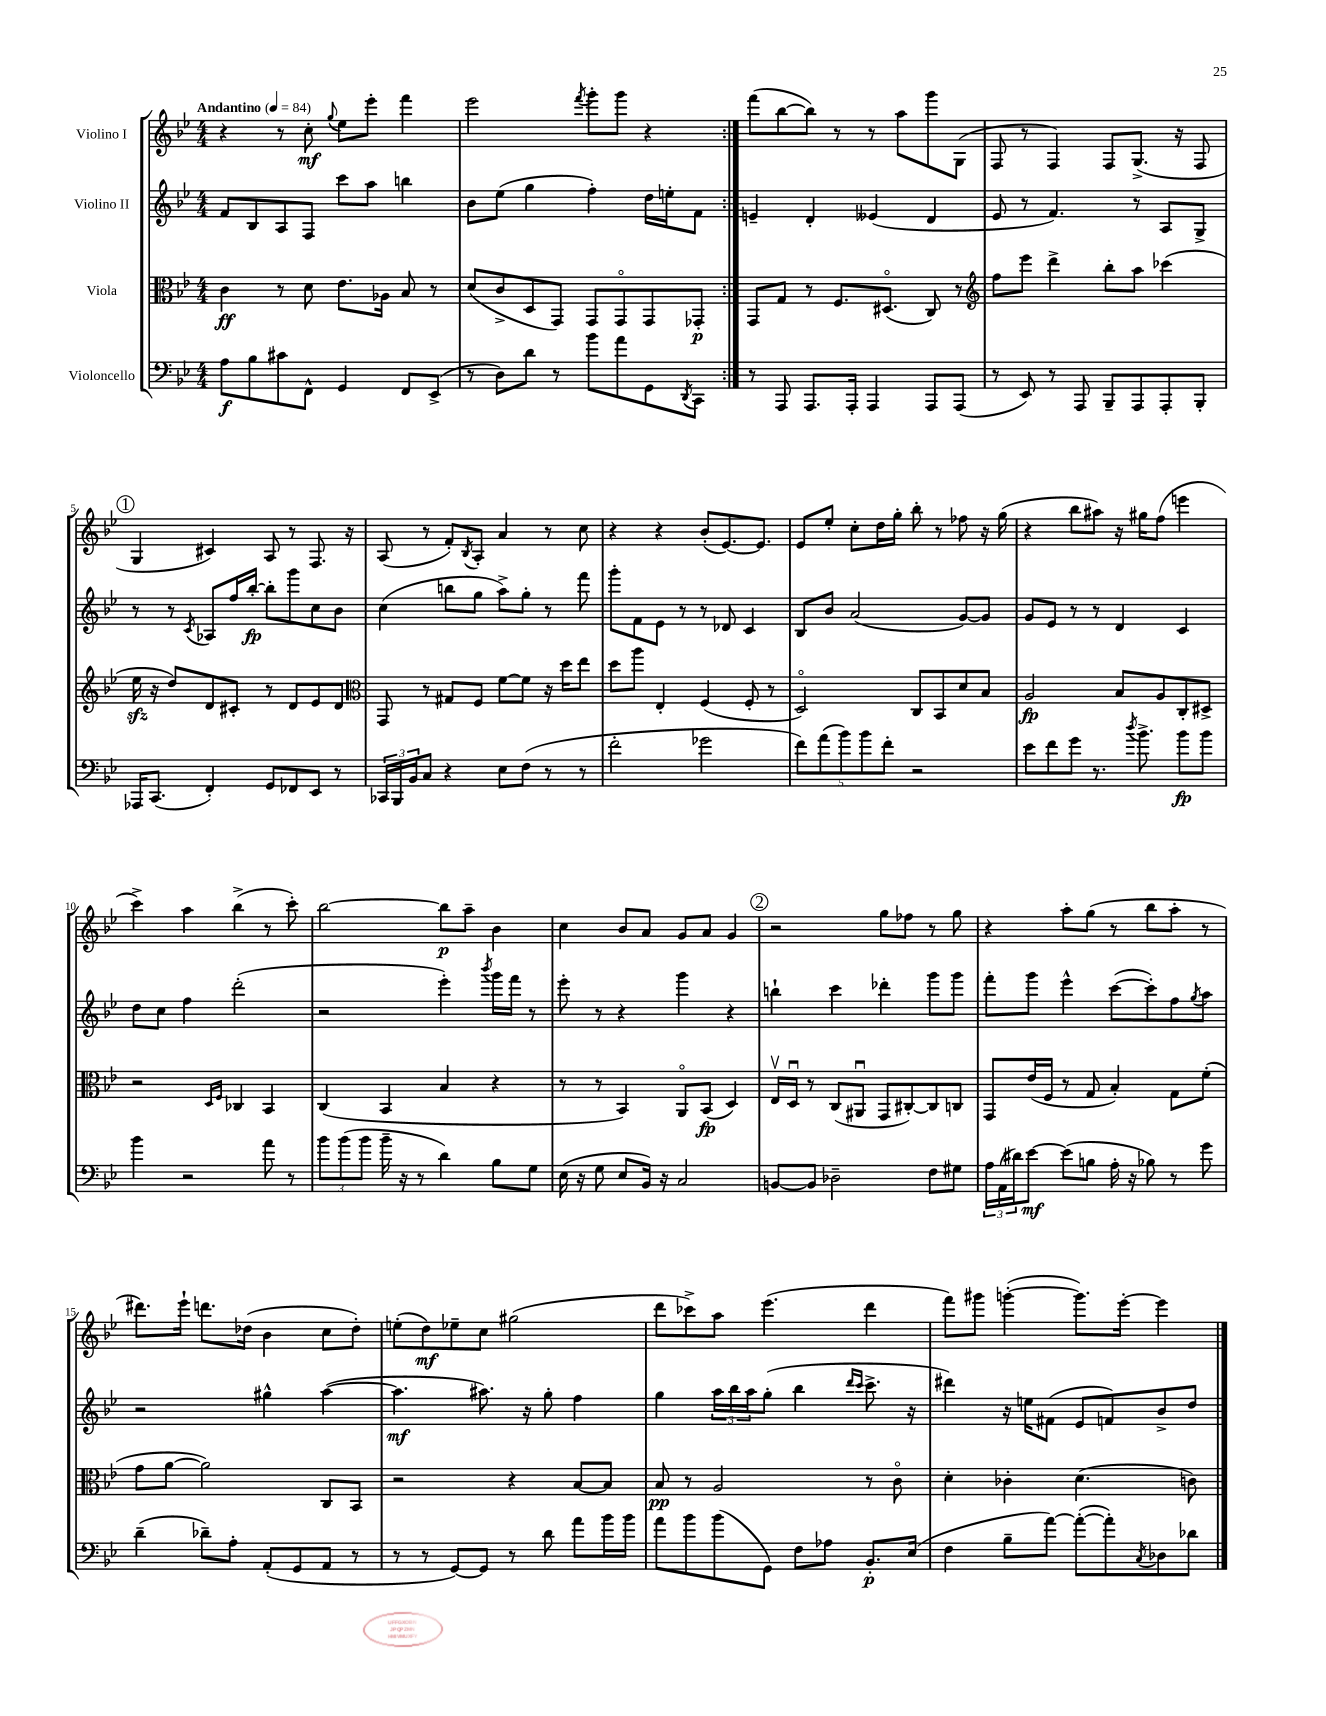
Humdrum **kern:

**kern	**dynam	**kern	**dynam	**kern	**dynam	**kern	**dynam
*part4	*part4	*part3	*part3	*part2	*part2	*part1	*part1
*staff4	*staff4	*staff3	*staff3	*staff2	*staff2	*staff1	*staff1
*I"Violoncello	*	*I"Viola	*	*I"Violino II	*	*I"Violino I	*
*clefF4	*	*clefC3	*	*clefG2	*	*clefG2	*
*k[b-e-]	*	*k[b-e-]	*	*k[b-e-]	*	*k[b-e-]	*
*M4/4	*	*M4/4	*	*M4/4	*	*M4/4	*
*MM84	*	*MM84	*	*MM84	*	*MM84	*
=1	=1	=1	=1	=1	=1	=1	=1
!	!	!	!	!	!	!LO:TX:a:B:t=Andantino	!
8A\L	f	4c\	ff	8f/L	.	4r	.
8B-\	.	.	.	8B-/	.	.	.
8c#X\	.	8r	.	8A/	.	8r	.
8FF^^\J	.	8d\	.	8F/J	.	8cc'\	mf
.	.	.	.	.	.	8qqgg/	.
4GG/	.	8.e-\L	.	8ccc\L	.	8ee-\L	.
.	.	.	.	8aa\J	.	8eee-'\J	.
.	.	16A-X\Jk	.	.	.	.	.
8FF/L	.	8B-/	.	4bbn\	.	4fff\	.
(8EE-^/J	.	8r	.	.	.	.	.
=2	=2	=2	=2	=2	=2	=2	=2
8r	.	(8d/L	.	8b-\L	.	2eee-\	.
8D\L)	.	8c^/	.	(8ee-\J	.	.	.
8d\J	.	8D/	.	4gg\	.	.	.
8r	.	8GG/J)	.	.	.	.	.
.	.	.	.	.	.	8qfff/	.
8b-\L	.	8GG/L	.	4ff'\)	.	8ggg'\L	.
8a\	.	8GG/	.	.	.	8ggg\J	.
8GG\	.	8GG/	.	16dd\LL	.	4r	.
.	.	.	.	16een'\J	.	.	.
8qDD/	.	.	.	.	.	.	.
8CC\J	.	8GG-X'/J	p	8f\J	.	.	.
=3:|!	=3:|!	=3:|!	=3:|!	=3:|!	=3:|!	=3:|!	=3:|!
8r	.	8GG/L	.	4en~/	.	(8fff\L	.
8AAA/	.	8G/J	.	.	.	[8bb-\	.
8.AAA/L	.	8r	.	4d'/	.	8bb-\J])	.
.	.	8.F/L	.	.	.	8r	.
16AAA'/Jk	.	.	.	.	.	.	.
4AAA/	.	.	.	(4e--X/	.	8r	.
.	.	(8.D#X/J	.	.	.	.	.
.	.	.	.	.	.	8aa\L	.
8AAA/L	.	8C/)	.	4d/	.	8ggg\	.
(8AAA/J	.	8r	.	.	.	(8G\J	.
=4	=4	=4	=4	=4	=4	=4	=4
*	*	*clefG2	*	*	*	*	*
8r	.	8ff\L	.	8e-/	.	8F/	.
8EE-/)	.	8eee-\J	.	8r	.	8r	.
8r	.	4ddd^\	.	4.f/)	.	4F/)	.
8AAA/	.	.	.	.	.	.	.
8BBB-~/L	.	8bb-'\L	.	.	.	8F/L	.
8AAA/	.	8aa\J	.	8r	.	(8.G^/J	.
8AAA'/	.	(4ccc-X\	.	8A/L	.	.	.
.	.	.	.	.	.	16r	.
8BBB-'/J	.	.	.	8G^/J	.	8F/	.
!!LO:LB:g=z
!!LO:REH:place=s1:t=1
=5	=5	=5	=5	=5	=5	=5	=5
16AAA-X/KL	.	16ee-zz\	.	8r	.	4G/	.
(8.CC/J	.	16r	.	.	.	.	.
.	.	8dd/L)	.	8r	.	.	.
.	.	.	.	8qc/	.	.	.
4FF'/)	.	8d/	.	8A-X/L	.	4c#X/)	.
.	.	8c#X'/J	.	16ff/L	.	.	.
.	.	.	.	[16bb-'/JJ	fp	.	.
8GG/L	.	8r	.	8bb-'\L]	.	8A/	.
8FF-X/	.	8d/L	.	8ggg\	.	8r	.
8EE-/J	.	8e-/	.	8cc\	.	8.F/	.
8r	.	8d/J	.	8b-\J	.	.	.
.	.	.	.	.	.	16r	.
=6	=6	=6	=6	=6	=6	=6	=6
*	*	*clefC3	*	*	*	*	*
24CC-X/LL	.	8GG/	.	(4cc\	.	(8A/	.
24BBB-/	.	.	.	.	.	.	.
24BB-/J	.	.	.	.	.	.	.
8C/J	.	8r	.	.	.	8r	.
4r	.	8G#X/L	.	8bbn\L	.	8f'/L)	.
.	.	.	.	.	.	8qB-/	.
.	.	8F/J	.	8gg\J	.	8A'/J	.
8E-\L	.	[8f\L	.	8aa^\L)	.	4a/	.
(8F\J	.	8f\J]	.	8gg'\J	.	.	.
8r	.	16r	.	8r	.	8r	.
.	.	16dd\KL	.	.	.	.	.
8r	.	8ee-\J	.	8fff\	.	8cc\	.
=7	=7	=7	=7	=7	=7	=7	=7
2f'\	.	8dd\L	.	8ggg'\L	.	4r	.
.	.	8aa\J	.	8f\	.	.	.
.	.	4E-'/	.	8e-\J	.	4r	.
.	.	.	.	8r	.	.	.
2g-X\	.	(4F/	.	8r	.	(8b-'/L	.
.	.	.	.	8d-X/	.	[8.e-/)	.
.	.	8F'/	.	4c/	.	.	.
.	.	.	.	.	.	8.e-/J]	.
.	.	8r	.	.	.	.	.
=8	=8	=8	=8	=8	=8	=8	=8
10f\L)	.	2D/)	.	8B-/L	.	8e-/L	.
(10a\	.	.	.	.	.	.	.
.	.	.	.	8b-/J	.	8ee-'/J	.
10b-\)	.	.	.	.	.	.	.
.	.	.	.	(2a/	.	8cc'\L	.
10b-\	.	.	.	.	.	.	.
.	.	.	.	.	.	16dd\L	.
10f'\J	.	.	.	.	.	.	.
.	.	.	.	.	.	16gg'\JJ	.
2r	.	8C/L	.	.	.	8bb-'\	.
.	.	8BB-/	.	.	.	8r	.
.	.	8d/	.	[8g/L)	.	8ff-X\	.
.	.	8B-/J	.	8g/J]	.	16r	.
.	.	.	.	.	.	(16gg\	.
=9	=9	=9	=9	=9	=9	=9	=9
8e-\L	.	2A/	fp	8g/L	.	4r	.
8f\	.	.	.	8e-/J	.	.	.
8g\J	.	.	.	8r	.	8bb-\L	.
8.r	.	.	.	8r	.	8aa#X\J)	.
.	.	8B-/L	.	4d/	.	16r	.
8qdd/	.	.	.	.	.	.	.
8.b-^\	.	.	.	.	.	16gg#X\KL	.
.	.	8A/	.	.	.	(8ff\J	.
8b-\L	fp	8C'/	.	4c/	.	4eeen\	.
8b-\J	.	8D#X^/J	.	.	.	.	.
!!LO:LB:g=z
=10	=10	=10	=10	=10	=10	=10	=10
4b-\	.	2r	.	8dd\L	.	4ccc^\)	.
.	.	.	.	8cc\J	.	.	.
2r	.	.	.	4ff\	.	4aa\	.
.	.	16qqD/LL	.	.	.	.	.
.	.	16qqF/JJ	.	.	.	.	.
.	.	4C-X/	.	(2ddd'\	.	(4bb-^\	.
8a\	.	4BB-/	.	.	.	8r	.
8r	.	.	.	.	.	8ccc'\)	.
=11	=11	=11	=11	=11	=11	=11	=11
12b-\L	.	(4C/	.	2r	.	[2bb-\	.
(12b-\	.	.	.	.	.	.	.
12b-\J	.	.	.	.	.	.	.
16b-~\	.	4BB-/	.	.	.	.	.
16r	.	.	.	.	.	.	.
8r	.	.	.	.	.	.	.
4d\)	.	4B-/	.	4eee-'\)	.	8bb-\L]	p
.	.	.	.	.	.	8aa~\J	.
.	.	.	.	8qbbb-/	.	.	.
8B-\L	.	4r	.	16ggg\LL	.	4b-\	.
.	.	.	.	16fff\JJ	.	.	.
8G\J	.	.	.	8r	.	.	.
=12	=12	=12	=12	=12	=12	=12	=12
(16E-\	.	8r	.	8eee-'\	.	4cc\	.
16r	.	.	.	.	.	.	.
8G\	.	8r	.	8r	.	.	.
8E-/L	.	4BB-/)	.	4r	.	8b-/L	.
16BB-/Jk)	.	.	.	.	.	8a/J	.
16r	.	.	.	.	.	.	.
2C/	.	8AA/L	.	4ggg\	.	8g/L	.
.	.	(8BB-/J	fp	.	.	8a/J	.
.	.	4D/)	.	4r	.	4g/	.
!!LO:REH:place=s1:t=2
=13	=13	=13	=13	=13	=13	=13	=13
[8BBn/L	.	16E-v/LL	.	4bbn`\	.	2r	.
.	.	16Du/JJ	.	.	.	.	.
8BB/J]	.	8r	.	.	.	.	.
2D-X~\	.	(8C/L	.	4ccc\	.	.	.
.	.	8AA#Xu/J	.	.	.	.	.
.	.	8GG/L	.	4ddd-X'\	.	8gg\L	.
.	.	[8C#X'/)	.	.	.	8ff-X\J	.
8F\L	.	8C#/]	.	8ggg\L	.	8r	.
8G#X\J	.	8Cn/J	.	8ggg\J	.	8gg\	.
=14	=14	=14	=14	=14	=14	=14	=14
24A\LL	.	8GG/L	.	8fff'\L	.	4r	.
(24AA\	.	.	.	.	.	.	.
24d#X\J)	.	.	.	.	.	.	.
[8e-\J	mf	(16e-/L	.	8ggg\J	.	.	.
.	.	16F/JJ	.	.	.	.	.
(8e-\L]	.	8r	.	4eee-^^\	.	8aa'\L	.
8Bn\J	.	8G/	.	.	.	(8gg\J	.
16A'\	.	4B-'/)	.	([8ccc\L	.	8r	.
16r	.	.	.	.	.	.	.
8B-X\)	.	.	.	8ccc'\])	.	8bb-\L	.
8r	.	8G\L	.	8ff\	.	8aa'\J	.
.	.	.	.	8qgg/	.	.	.
8g\	.	(8f'\J	.	8aa\J	.	8r	.
!!LO:LB:g=z
=15	=15	=15	=15	=15	=15	=15	=15
(4d~\	.	8g\L	.	2r	.	8.ddd#X\L)	.
.	.	[8a\J	.	.	.	.	.
.	.	.	.	.	.	16eee-`\Jk	.
8d-X~\L)	.	2a\])	.	.	.	8.dddn\L	.
8A'\J	.	.	.	.	.	.	.
.	.	.	.	.	.	(16dd-X\Jk	.
(8AA'/L	.	.	.	4gg#X^^\	.	4b-\	.
8GG/	.	.	.	.	.	.	.
8AA/J	.	8C/L	.	([4aa\	.	8cc\L	.
8r	.	8BB-/J	.	.	.	8dd-'\J)	.
=16	=16	=16	=16	=16	=16	=16	=16
8r	.	2r	.	4.aa\]	mf	(8een'\L	.
8r	.	.	.	.	.	8dd\)	mf
[8GG/L)	.	.	.	.	.	8ee-X~\	.
8GG/J]	.	.	.	8.aa#X\)	.	8cc\J	.
8r	.	4r	.	.	.	(2gg#X\	.
.	.	.	.	16r	.	.	.
8d\	.	.	.	8gg'\	.	.	.
8a\L	.	[8B-/L	.	4ff\	.	.	.
16b-\L	.	8B-/J]	.	.	.	.	.
16b-\JJ	.	.	.	.	.	.	.
=17	=17	=17	=17	=17	=17	=17	=17
8a\L	.	8B-/	pp	4gg\	.	8ddd\L	.
8b-\	.	8r	.	.	.	8ccc-X^\)	.
(8b-\	.	2A/	.	24aa\LL	.	8aa\J	.
.	.	.	.	24bb-\	.	.	.
.	.	.	.	24aa\J	.	.	.
8GG\J)	.	.	.	(8gg'\J	.	(4.eee-\	.
8F\L	.	.	.	4bb-\	.	.	.
8A-X\J	.	.	.	.	.	.	.
.	.	.	.	16qqddd/LL	.	.	.
.	.	.	.	16qqccc/JJ	.	.	.
8.BB-'/L	p	8r	.	8.ccc^\	.	4ddd\	.
.	.	8c\	.	.	.	.	.
(16E-/Jk	.	.	.	16r	.	.	.
=18	=18	=18	=18	=18	=18	=18	=18
4F\	.	4d'\	.	4ddd#X\)	.	8fff\L)	.
.	.	.	.	.	.	8ggg#X\J	.
8B-~\L	.	4c-X'\	.	16r	.	([4gggn'\	.
.	.	.	.	16een\KL	.	.	.
[8a\J)	.	.	.	(8f#X\J	.	.	.
(8a'\L_	.	(4.d\	.	8e-/L	.	8.ggg\L])	.
8a'\])	.	.	.	8fn/)	.	.	.
.	.	.	.	.	.	[16eee-'\Jk	.
8qC/	.	.	.	.	.	.	.
8D-X\	.	.	.	8b-^/	.	4eee-\]	.
8d-X\J	.	8cn\)	.	8dd/J	.	.	.
==	==	==	==	==	==	==	==
*-	*-	*-	*-	*-	*-	*-	*-
